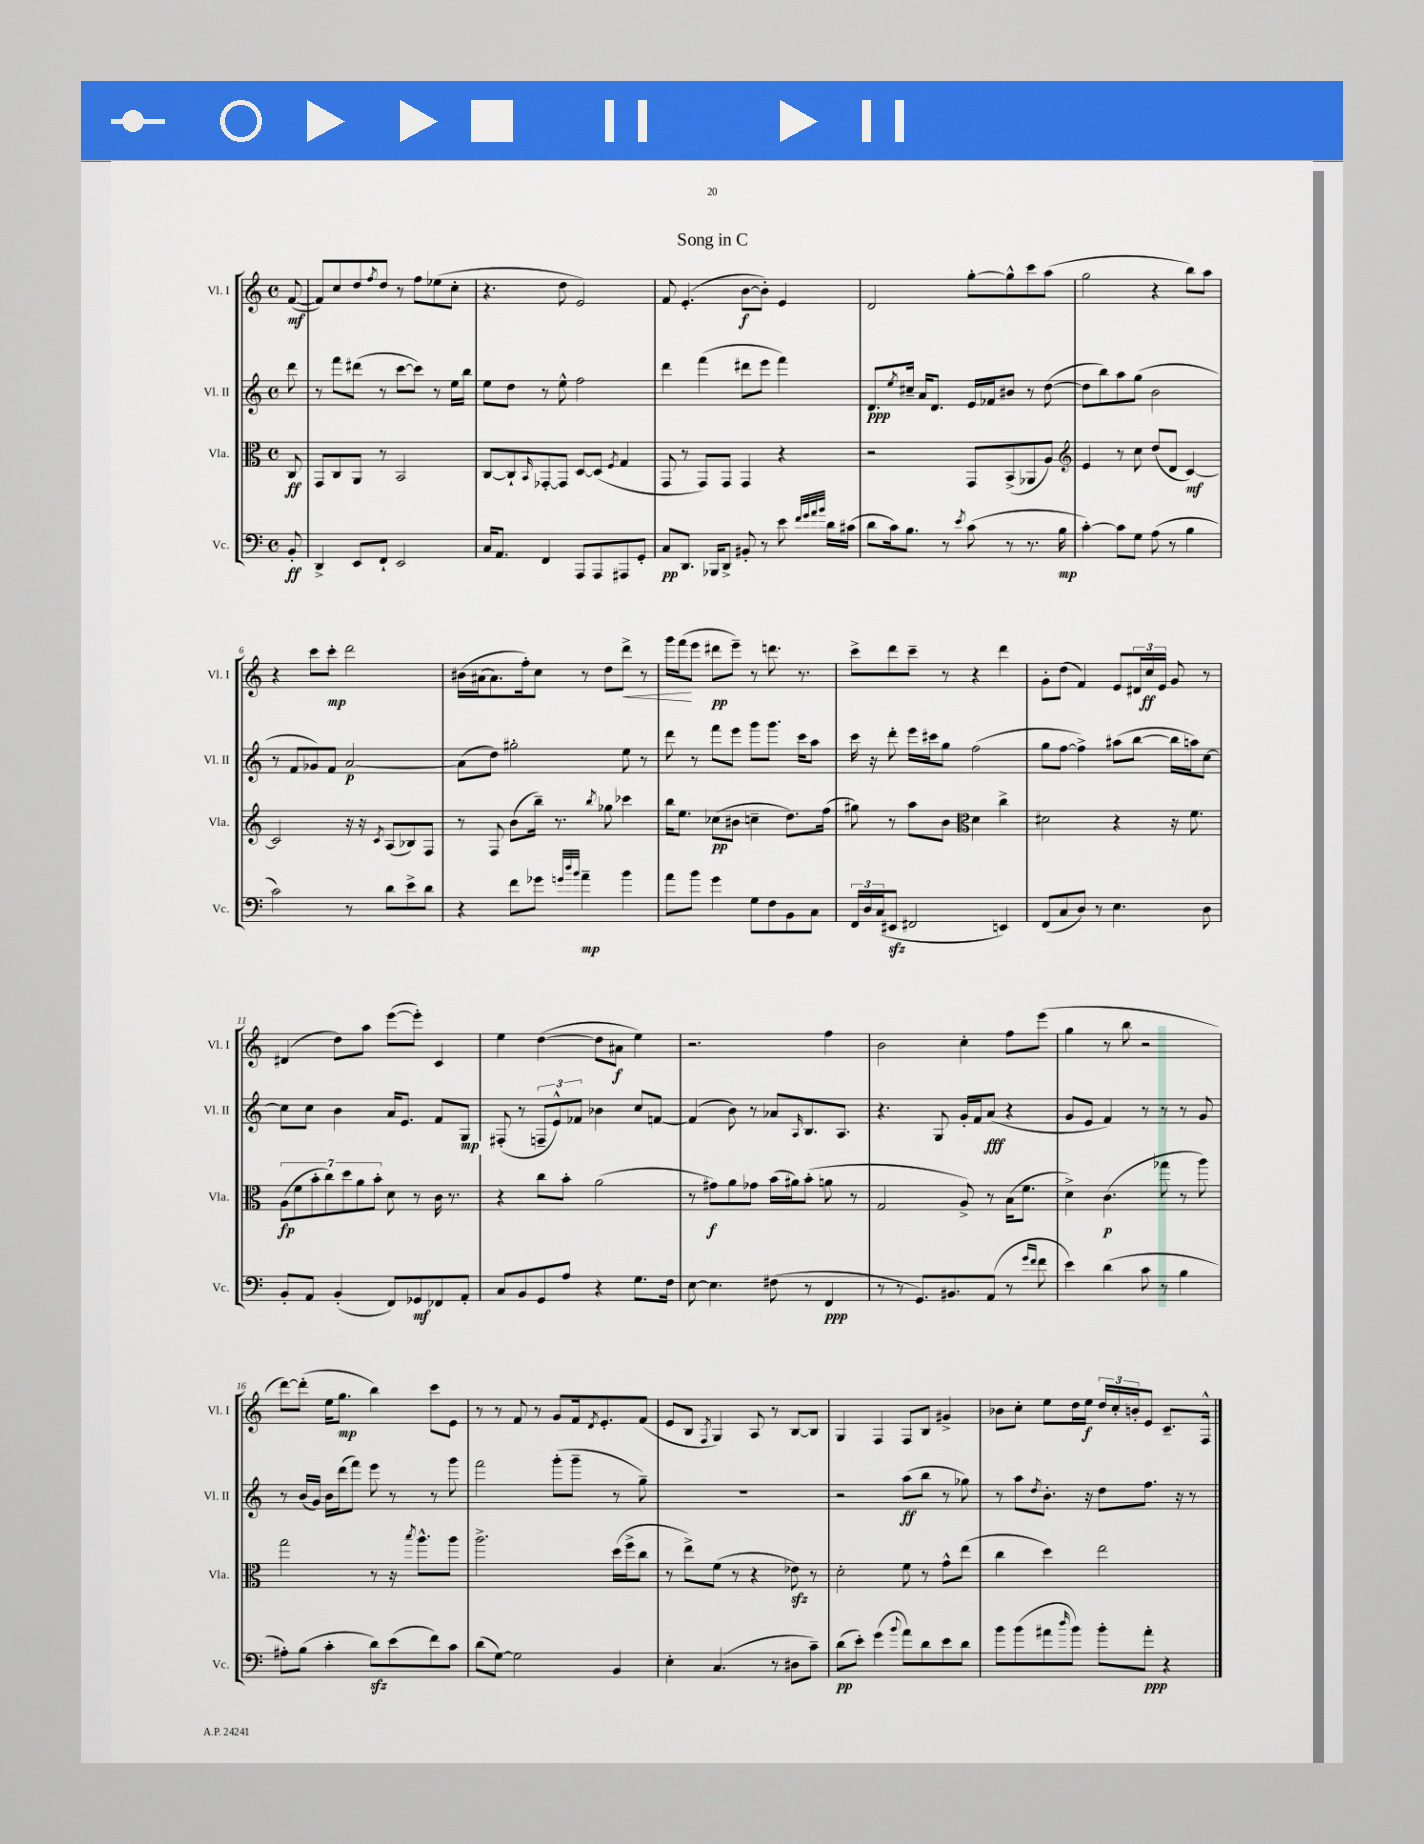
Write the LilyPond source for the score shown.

\header { title = "Song in C" }
<<
\new StaffGroup <<
\new Staff = "s0" \with { instrumentName = "Vl. I" shortInstrumentName = "Vl. I" } {
    \clef treble \key c \major \defaultTimeSignature \time 4/4 \partial 8
    f'8~\mf( |
    f'8) c''8 d''8 \acciaccatura { f''8 } d''8 r8 f''8 ees''8( c''8-. |
    r4. d''8 e'2) |
    f'8 e'4.-.( b'8~\f b'8-.) e'4 |
    d'2 g''8~-. g''8-^ c'''8 a''8( |
    g''2 r4 b''8) a''8 |
    r4 c'''8 c'''8-.\mp d'''2 |
    bis'16\( ais'16( ais'8.) f''16-.\) c''8 r8 d''8 d'''8->\< r8 |
    g'''16 f'''16\!( e'''8 dis'''8\pp e'''8--) r8 d'''8. r8. |
    c'''8-> d'''8 c'''8-- r8 r4 d'''4 |
    g'8-. d''8( f'4) e'8 \tuplet 3/2 { dis'16 c''16\ff e'16 } g'8 r8 |
    dis'4( d''8) a''8 e'''8~( e'''8-.) c'4 |
    e''4 d''4~( d''8 ais'8\f e''4) |
    r2. f''4 |
    b'2 c''4-. f''8 e'''8( |
    g''4 r8 b''8 r2 |
    d'''8~) d'''8-.( e''16 g''8.\mp b''4) c'''8 e'8 |
    r8 r8 f'8 r8 g'8 f'16 \acciaccatura { d'8 } e'8.-. f'8( |
    e'8 b8 \acciaccatura { f8 } g4) a8 r8 b8~ b8 |
    g4 f4 f8 b8 gis'4-> |
    bes'8 c''8-. e''8 d''16 e''16\f \tuplet 3/2 { d''16 c''16-. b'16-. } e'8 c'8.-- f16-^ \bar "|." |
}
\new Staff = "s1" \with { instrumentName = "Vl. II" shortInstrumentName = "Vl. II" } {
    \clef treble \key c \major \defaultTimeSignature \time 4/4 \partial 8
    d'''8 |
    r8 f'''8 dis'''8( r8 c'''8~ c'''8) r8 e''16 b''16 |
    e''8 d''8 r8 e''8-^ f''2 |
    d'''4 f'''4( dis'''8 e'''8 f'''4) |
    d'8.\ppp \acciaccatura { e''8 } cis''16-- a'16 d'8. e'16 fes'16 bis'8 r8 d''8~( |
    d''8 b''8) a''8 g''8( b'2 |
    r8 f'8 ges'8) f'8 a'2~\p |
    a'8( d''8) gis''2-. e''8 r8 |
    d'''8 r8 f'''8 e'''8 g'''8 g'''8. c'''16 a''8 |
    c'''16 r16 d'''8-. e'''16 cis'''16 g''8 f''2( |
    g''8 f''8~ f''4->) ais''8( b''8~ b''16 a''16) c''8~ |
    c''8 c''8 b'4 a'16 e'8. f'8 g8\mp |
    fis8-.( r8 \tuplet 3/2 { f8-- e'8-^) fes'8 } bes'4 c''8 f'8~ |
    f'4( b'8) r8 aes'8 \grace { a16 } b8. a8. |
    r4. g8 g'16-. f'16 a'8\fff( r4 |
    g'8 e'8 f'4) r8 r8 r8 g'8 |
    r8 b'16( g'16) b'16 d'''16( f'''8) e'''8 r8 r8 g'''8 |
    f'''2 g'''8-.( g'''8-- r8 g''8--) |
    R1 |
    r2 a''8\ff( b''8 r8 ges''8) |
    r8 a''8 \acciaccatura { d''8 } b'8.-. r16 d''8 f''8. r16 r8 \bar "|." |
}
\new Staff = "s2" \with { instrumentName = "Vla." shortInstrumentName = "Vla." } {
    \clef alto \key c \major \defaultTimeSignature \time 4/4 \partial 8
    c8\ff |
    g,8 c8 a,8 r8 b,2 |
    c8~ c8-! \grace { b,16 } ges,8~-. ges,8 d8~ d8( \acciaccatura { f8 } g4 |
    g,8 r8 g,8) g,8 g,4 r4 |
    r2 g,8 b,8->( aes,8 a8) |
    \clef treble e'4 r8 c''8 d''8( d'8 c'4~\mf) |
    c'2 r16 r16 \acciaccatura { c'8 } a8( bes8) f8 |
    r8 f8 b'8( b''16--) r8. \acciaccatura { b''8 } ges''8 ces'''4 |
    b''16 e''8. ces''8\pp( bis'8 c''4-- d''8.) f''16( |
    gis''8) r8 a''8 b'8 \clef alto d'4 c''4-> |
    dis'2 r4 r16 f'8. |
    \tuplet 7/4 { a8\fp( f'8 b'8-. c''8) d''8 a'8 b'8-. } d'8 r8 c'16 r8. |
    r4 c''8 b'8-. a'2( |
    r8 gis'8\f) a'8 ges'8 b'16( ais'16) b'8-.( a'8 r8 |
    g2 a8->) r8 b16( f'8. |
    d'4->) c'4.\p( ges''8 r8 a''8) |
    g''2 r8 r16 \acciaccatura { b''8 } a''8.-^ a''8 |
    a''2.-> d''16( f''16-> c''8 |
    r8 e''8->) f'8( r8 r4 ees'8\sfz) r8 |
    d'2-. f'8 r8 g'8-^ e''8( |
    c''4 d''4) e''2 \bar "|." |
}
\new Staff = "s3" \with { instrumentName = "Vc." shortInstrumentName = "Vc." } {
    \clef bass \key c \major \defaultTimeSignature \time 4/4 \partial 8
    b,8-.\ff |
    d,4-> e,8 f,8-! e,2 |
    c16 a,8. f,4 a,,8 a,,8 ais,,8 g,8-. |
    c8\pp d,8. bes,,16 d,8-> bis,8-. r8 e'8 \grace { f'32 g'32 a'32 b'32 } d'16 cis'16( |
    d'8 c'16) b8. r8 \acciaccatura { e'8 } c'8( r8 r8. b16\mp |
    c'4~-.) c'8 g8 a8( r8 b4 |
    c'2) r8 d'8 e'8-> d'8 |
    r4 f'8 ges'8 \grace { g'32 d''32 b'32 } a'4--\mp b'4 |
    a'8 b'8 g'4 g8 f8 b,8 c8 |
    \tuplet 3/2 { f,16 d16 c16( } eis,8\sfz fis,2 e,4) |
    f,8( c8 d8) r8 e4. d8 |
    b,8-. a,8 b,4-.( f,8) ges,8\mf fes,8 a,8-. |
    c8 b,8 g,8 a8 r4 g8. f16 |
    e8~ e4. fis8( r8 f,4\ppp |
    r8 r8 g,8.) bis,8. a,8( r8 \grace { g'16 f'16 } f'8 |
    e'4) d'4( c'8 r8 b4 |
    ais8-.) b8( c'4-. d'8\sfz) e'8( f'8) c'8 |
    d'8( g8~) g2 b,4 |
    e4-. c4.( r8 dis8 c'8--) |
    d'8\pp( e'8-.) g'4( \appoggiatura { b'8 } a'8) d'8 e'8 d'8 |
    b'8 b'8( ais'8 \grace { d''16 } b'8) b'8-. ais'8-.\ppp r4 \bar "|." |
}
>>
>>
